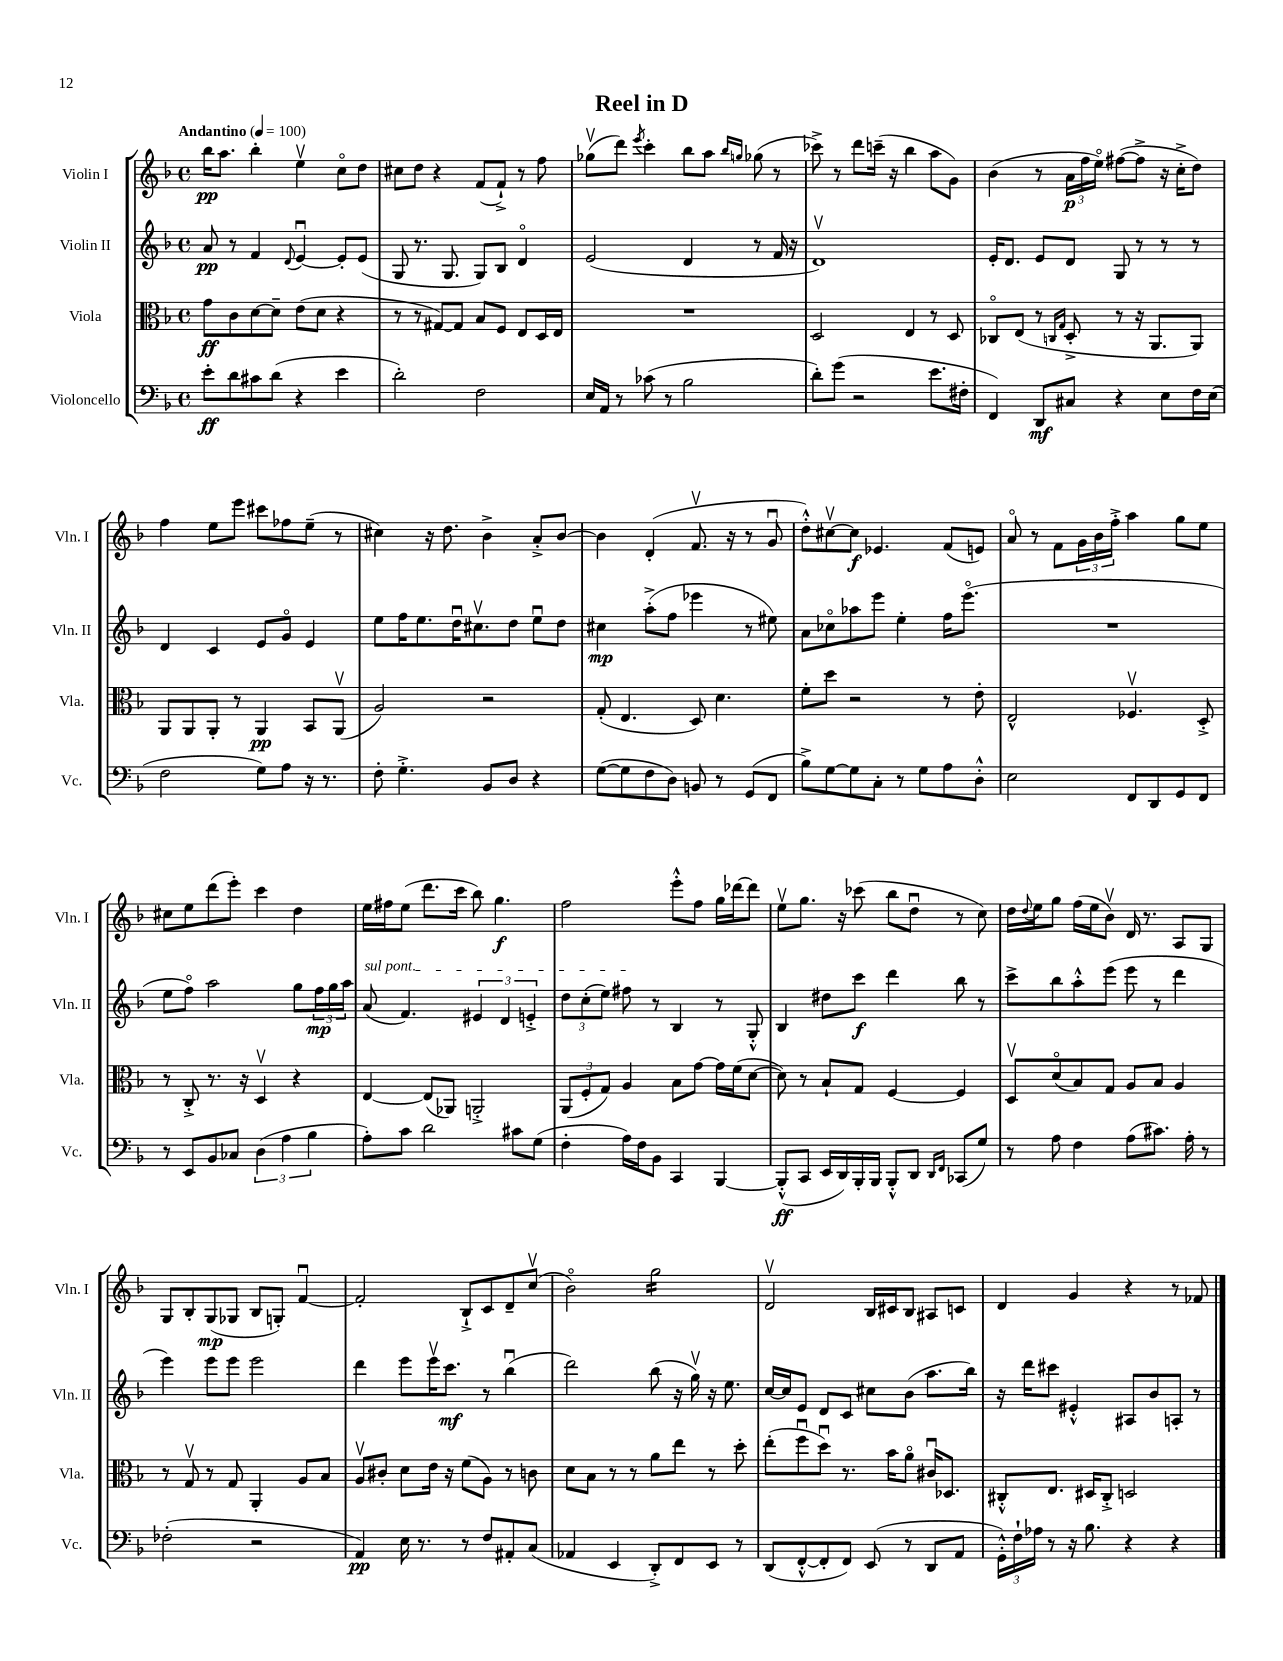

**kern	**kern	**kern	**kern
*staff4	*staff3	*staff2	*staff1
*clefF4	*clefC3	*clefG2	*clefG2
*k[b-]	*k[b-]	*k[b-]	*k[b-]
*M4/4	*M4/4	*M4/4	*M4/4
*met(c)	*met(c)	*met(c)	*met(c)
*MM100	*MM100	*MM100	*MM100
8e'	8g	8a	16bb-
.	.	.	8.aa
8d	8c	8r	.
8c#	[8d	4f	4bb-'
(8d	8d~]	.	.
.	.	8qqd	.
4r	(8e	[4eu	4eev
.	8d	.	.
4e	4r	8e']	8cco
.	.	(8e	8dd
=	=	=	=
2d')	8r	8G	8cc#
.	8r	8.r	8dd
.	[8G#)	.	4r
.	.	8.G	.
.	8G#]	.	.
2F	8B-	8G)	(8f
.	8F	8B-	8f`^)
.	8E	4do	8r
.	16D	.	8ff
.	16E	.	.
=	=	=	=
16E	1r	(2e	(8gg-v
16AA	.	.	.
8r	.	.	8ddd)
.	.	.	8qeee
(8c-	.	.	4ccc'
8r	.	.	.
2B-	.	4d	8bb-
.	.	.	8aa
.	.	.	16qqbb-
.	.	.	16qqgg
.	.	8r	(8gg-
.	.	16f	8r
.	.	16r	.
=	=	=	=
8d')	2D	1dv)	8ccc-^)
(8g	.	.	8r
2r	.	.	8ddd
.	.	.	(16ccc~
.	.	.	16r
.	4E	.	4bb-
8.e	8r	.	8aa
.	8D	.	8g)
16F#'	.	.	.
=	=	=	=
4FF)	8C-o	16e'	(4b-
.	.	8.d	.
.	(8E	.	.
8DD	8r	8e	8r
.	16qqC	.	.
.	16qqG	.	.
8C#	8D'^	8d	24a
.	.	.	24ff
.	.	.	24eeo)
4r	8r	8G	([8ff#
.	16r	8r	8ff#^]
.	8.AA	.	.
8E	.	8r	16r
.	.	.	16cc'^
16F	8AA)	8r	8dd)
(16E	.	.	.
=	=	=	=
2F	8AA	4d	4ff
.	8AA	.	.
.	8AA'	4c	8ee
.	8r	.	8eee
8G)	4AA	8e	8ccc#
8A	.	8go	8ff-
16r	8BB-	4e	(8ee~
8.r	.	.	.
.	(8AAv	.	8r
=	=	=	=
8F'	2A)	8ee	4cc#)
4.G'^	.	16ff	.
.	.	8.ee	.
.	.	.	16r
.	.	.	8.dd
.	.	16ddu	.
.	.	8.cc#v	.
8BB-	2r	.	4b-^
8D	.	8dd	.
4r	.	8eeu	8a'^
.	.	8dd	[8b-
=	=	=	=
([8G	(8G'	4cc#	4b-]
8G]	4.E	.	.
8F	.	(8aa'^	(4d'
8D)	.	8ff	.
8BB	8D)	4eee-	8.fv
8r	4.d	.	.
.	.	.	16r
(8GG	.	8r	8r
8FF	.	8ee#)	8gu
=	=	=	=
8B-^)	8f'	8a	8dd'^^)
[8G	8dd	8cc-o	[8cc#v
8G]	2r	8aa-	8cc#]
8C'	.	8eee	4.e-
8r	.	4ee'	.
8G	.	.	.
8A	8r	16ff	(8f
.	.	(8.eeeo	.
8D'^^	8e'	.	8e)
=	=	=	=
2E	2E^^	1r	8ao
.	.	.	8r
.	.	.	8f
.	.	.	24g
.	.	.	24b-
.	.	.	24ff'^
8FF	4.F-v	.	4aa
8DD	.	.	.
8GG	.	.	8gg
8FF	8D'^	.	8ee
=	=	=	=
8r	8r	8ee	8cc#
8EE	8C'^	8ffo)	8ee
8BB-	8.r	2aa	(8ddd
8C-	.	.	8eee')
.	16r	.	.
(6D	4Dv	.	4ccc
6A	.	.	.
.	4r	8gg	4dd
6B-	.	.	.
.	.	24ff	.
.	.	24gg	.
.	.	24aa	.
=	=	=	=
8A')	[4E	(8a	16ee
.	.	.	16ff#
8c	.	4.f)	(8ee
2d	(8E]	.	8.ddd
.	8AA-)	.	.
.	.	.	16ccc
.	2AA'^	6e#	8bb-)
.	.	.	4.gg
.	.	6d	.
8c#	.	.	.
.	.	6e'^	.
(8G	.	.	.
=	=	=	=
4F'	(12AA	12dd	2ff
.	12F'	(12cc'	.
.	12G)	12ee)	.
16A)	4A	8ff#	.
16F	.	.	.
8BB-	.	8r	.
4CC	8B-	4B-	8eee'^^
.	[8g	.	8ff
[4BBB-	16g]	8r	16gg
.	(16f	.	[16ddd-
.	[8d	8G'^^	8ddd-]
=	=	=	=
(8BBB-'^^]	8d])	4B-	8eev
8CC	8r	.	8.gg
16EE	8B-`	8dd#	.
16DD)	.	.	16r
16BBB-'	8G	8ccc	(8ccc-
16BBB-	.	.	.
8BBB-'^^	[4F	4ddd	8bb-
8DD	.	.	8ddu
16qqDD	.	.	.
16qqFF	.	.	.
(8CC-	4F]	8bb-	8r
8G)	.	8r	8cc)
=	=	=	=
8r	8Dv	8ccc^	16dd
.	.	.	8qqdd
.	.	.	16ee
8A	(8do	8bb-	8gg
4F	8B-)	8aa'^^	(16ff
.	.	.	16ee
.	8G	(8eee	8b-v)
(8A	8A	8eee	16d
.	.	.	8.r
8.c#)	8B-	8r	.
.	4A	4ddd	8A
16A'	.	.	.
8r	.	.	8G
=	=	=	=
(2F-'	8r	4eee)	8G
.	8Gv	.	8B-'
.	8r	8eee	(8G
.	8G	8eee	8G-
2r	4AA'	2eee	8B-
.	.	.	8G')
.	8A	.	[4fu
.	8B-	.	.
=	=	=	=
4AA)	8Av	4ddd	2f']
.	8c#'	.	.
16E	8d	8eee	.
8.r	.	.	.
.	16e	16eeev	.
.	16r	8.ccc	.
8r	(8f	.	8B-`^
8F	8A)	8r	8c
8AA#'	8r	(4bb-u	8d~
(8C	8c	.	(8ccv
=	=	=	=
4AA-	8d	2ddd)	2b-o)
.	8B-	.	.
4EE	8r	.	.
.	8r	.	.
8DD'^)	8a	(8bb-	2gg
8FF	8ee	16r	.
.	.	16ggv)	.
8EE	8r	16r	.
.	.	8.ee	.
8r	8dd'	.	.
=	=	=	=
(8DD	(8ee'	[16cc	2dv
.	.	16cc]	.
[8FF'^^	8ffu	8e	.
8FF']	8ddu)	8d	.
8FF)	8.r	8c	.
(8EE	.	8cc#	16B-
.	16b-	.	16c#
8r	8ao	(8b-	8B-
8DD	16c#u	8.aa	8A#
.	8.D-	.	.
8AA	.	.	8c
.	.	16bb-)	.
=	=	=	=
24GG'^^)	8C#'^^	16r	4d
24F`	.	.	.
.	.	16ddd	.
24A-	.	.	.
8r	8.E	8ccc#	.
16r	.	4e#'^^	4g
8.B-	16D#	.	.
.	8C#'^	.	.
4r	2D	8A#	4r
.	.	8b-	.
4r	.	8A'	8r
.	.	8r	8f-
==	==	==	==
*-	*-	*-	*-
